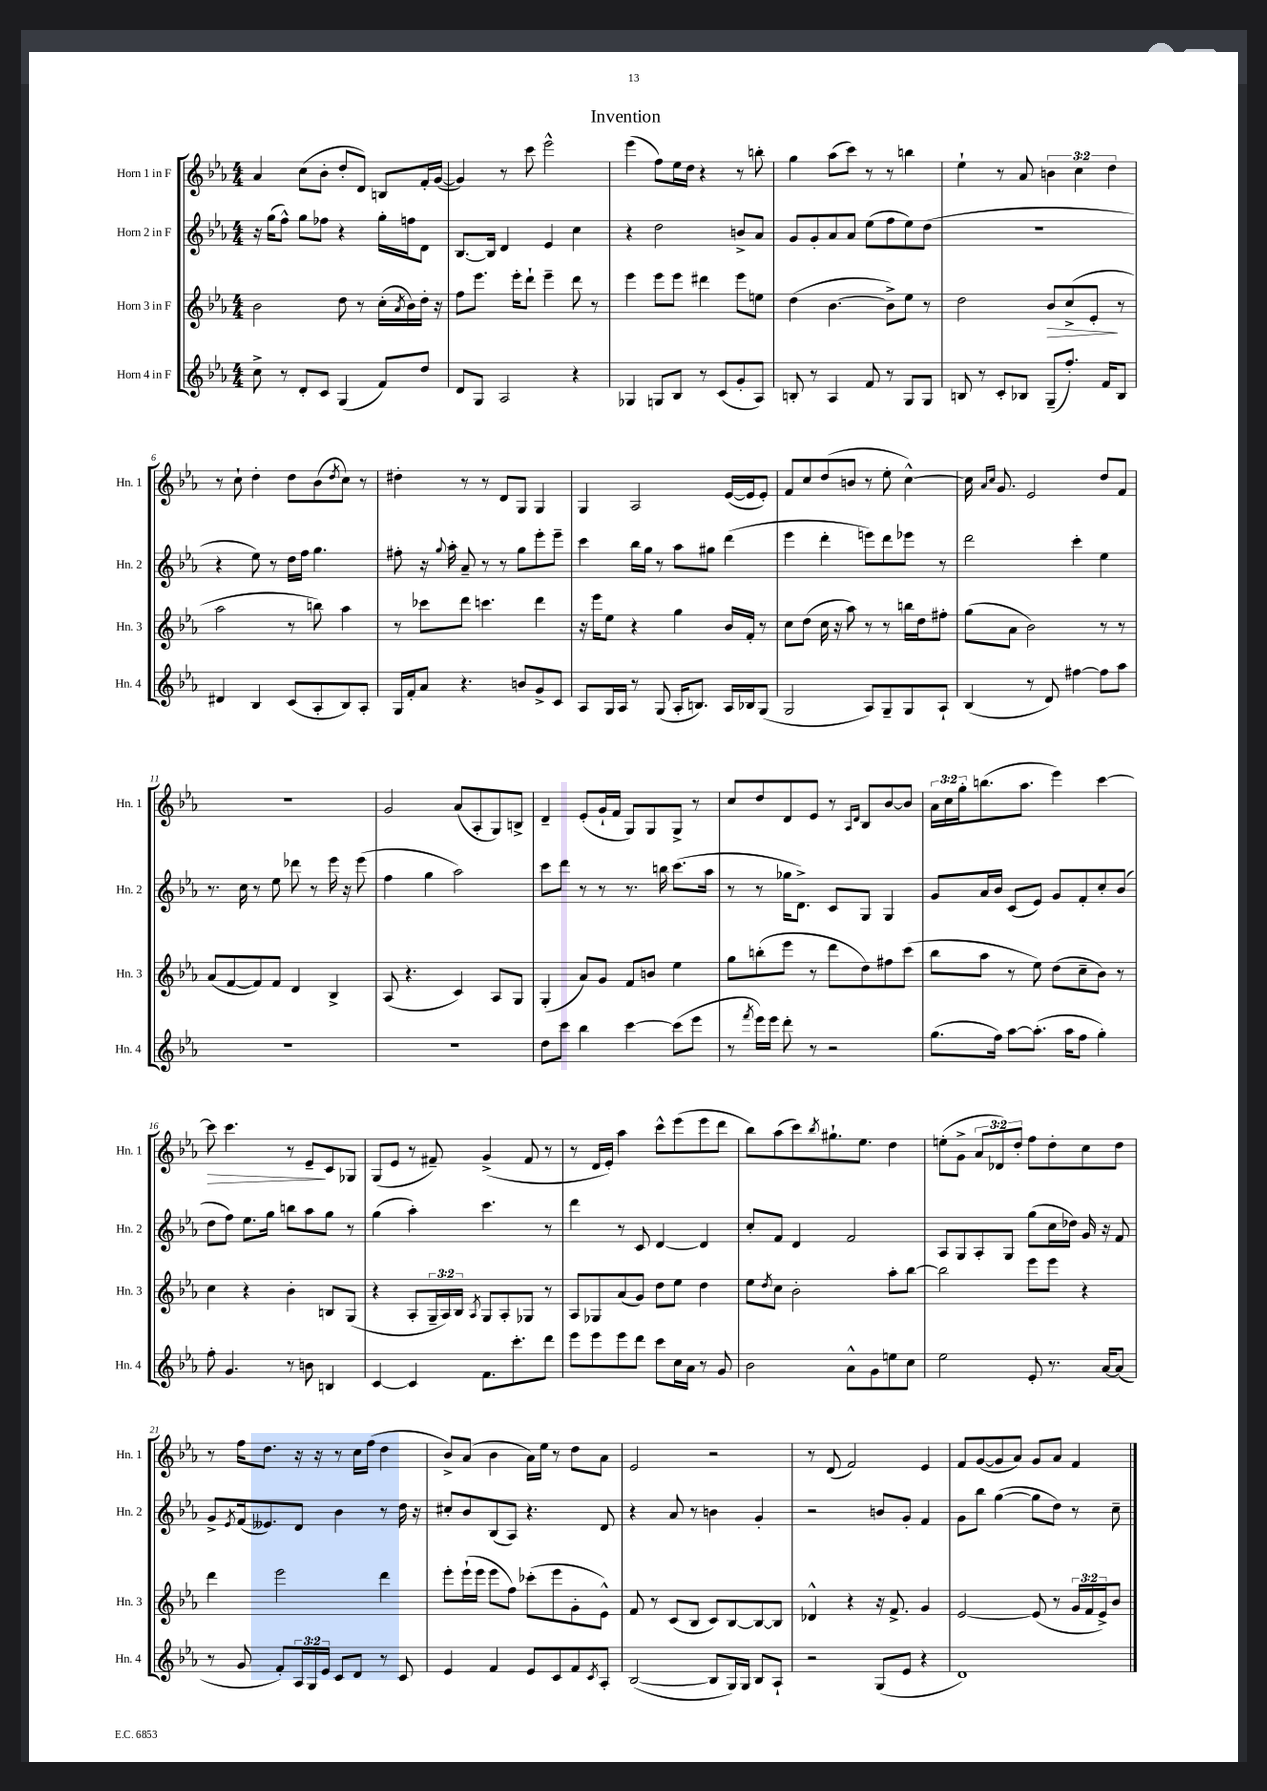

**kern	**kern	**dynam	**kern	**kern	**dynam
*part4	*part3	*part3	*part2	*part1	*part1
*staff4	*staff3	*staff3	*staff2	*staff1	*staff1
*I"Horn 4 in F	*I"Horn 3 in F	*	*I"Horn 2 in F	*I"Horn 1 in F	*
*I'Hn. 4	*I'Hn. 3	*	*I'Hn. 2	*I'Hn. 1	*
*clefG2	*clefG2	*	*clefG2	*clefG2	*
*k[b-e-a-]	*k[b-e-a-]	*	*k[b-e-a-]	*k[b-e-a-]	*
*M4/4	*M4/4	*	*M4/4	*M4/4	*
=1	=1	=1	=1	=1	=1
8cc^\	2b-\	.	16r	4a-/	.
.	.	.	(16gg\KL	.	.
8r	.	.	8ff^^\J)	.	.
8d'/L	.	.	8gg\L	(8cc\L	.
8c/J	.	.	8ff-X\J	8b-'\J	.
(4G/	8dd\	.	4r	8dd'/L	.
.	8r	.	.	8d/J)	.
8f/L)	(16cc'\LL	.	16gg'\LL	8Bn/L	.
.	8qa-/	.	.	.	.
.	16b-\)	.	16ffn\J	.	.
8dd/J	16dd'\JJ	.	8d\J	16f'/L	.
.	16r	.	.	([16g/JJ	.
=2	=2	=2	=2	=2	=2
8d/L	8ff\L	.	[8.B-/L	4g/])	.
8G/J	8.eee-\J	.	.	.	.
.	.	.	16B-/Jk]	.	.
2A-/	.	.	4d/	8r	.
.	16eee-'\KL	.	.	.	.
.	8ddd`\J	.	.	8ccc\	.
.	4eee-~\	.	4e-/	2eee-^^\	.
4r	8ddd\	.	4cc\	.	.
.	8r	.	.	.	.
=3	=3	=3	=3	=3	=3
4G-X/	4eee-\	.	4r	(4eee-\	.
8Gn/L	8eee-\L	.	2dd\	8ff\L)	.
8B-/J	8eee-\J	.	.	16ee-\L	.
.	.	.	.	16dd\JJ	.
8r	4ddd#X\	.	.	4r	.
(8c/L	.	.	.	.	.
8g'/	8eee-\L	.	8bn^/L	8r	.
8A-/J)	8een\J	.	8a-/J	8bbn'\	.
=4	=4	=4	=4	=4	=4
8Bn'/	(4dd\	.	8g/L	4gg\	.
8r	.	.	8g'/	.	.
4A-/	[4.b-\	.	8a-/	(8aa-\L	.
.	.	.	8a-/J	8ccc\J)	.
8f/	.	.	(8ee-\L	8r	.
8r	8b-^\L])	.	8ff\	8r	.
8G/L	8ee-\J	.	8ee-\)	4bbn\	.
8G/J	8r	.	(8dd\J	.	.
=5	=5	=5	=5	=5	=5
8Bn/	2dd\	.	1r	4ee-`\	.
8r	.	.	.	.	.
8c'/L	.	.	.	8r	.
8B-X/J	.	.	.	8a-/	.
!	!	!LO:HP:b	!	!	!
(8G~/L	8b-/L	>	.	6bn\	.
8.ff'/J)	(8cc^/	.	.	.	.
.	.	.	.	6cc\	.
.	8e-'/J	.	.	.	.
16f/KL	.	.	.	.	.
.	.	.	.	6dd\	.
8B-/J	8r	]	.	.	.
!!LO:LB:g=z
=6	=6	=6	=6	=6	=6
4d#X/	2aa-\	.	4r	8r	.
.	.	.	.	8cc`\	.
4B-/	.	.	8ee-\)	4dd'\	.
.	.	.	8r	.	.
(8c/L	8r	.	16dd\LL	8dd\L	.
.	.	.	16ff\JJ	.	.
8A-'/	8bbn\)	.	4.gg\	(8b-\	.
.	.	.	.	8qdd/	.
8B-/)	4aa-\	.	.	8cc\J)	.
8A-'/J	.	.	.	8r	.
=7	=7	=7	=7	=7	=7
16G/LL	8r	.	8ff#X'\	4dd#X'\	.
16f'/J	.	.	.	.	.
8a-/J	8ccc-X\L	.	16r	.	.
.	.	.	8qqgg/	.	.
.	.	.	16aa-'\	.	.
4.r	8ddd\J	.	8a-~/	8r	.
.	4.cccn\	.	8r	8r	.
.	.	.	8r	8d/L	.
8bn/L	.	.	8gg\L	8G/J	.
8g^/	4ddd\	.	8eee-'\	4G/	.
8c/J	.	.	8eee-~\J	.	.
=8	=8	=8	=8	=8	=8
8A-/L	16r	.	4ccc\	4G/	.
.	16eee-\KL	.	.	.	.
16G/L	8ee-\J	.	.	.	.
16A-/JJ	.	.	.	.	.
8r	4r	.	16bb-\LL	2A-/	.
.	.	.	16gg\JJ	.	.
(8G/	.	.	8r	.	.
16A-'/KL	4gg\	.	8aa-\L	.	.
8.Bn/J)	.	.	.	.	.
.	.	.	8gg#X\J	.	.
16A-/LL	16b-/LL	.	(4ddd\	([16e-/LL	.
16B-X/J	16f'/JJ	.	.	16e-/J]	.
(8G/J	8r	.	.	8e-'/J)	.
=9	=9	=9	=9	=9	=9
2G/	8cc\L	.	4eee-\	8f/L	.
.	(8dd\J	.	.	8cc/	.
.	16cc\	.	4ddd'\	(8dd/	.
.	16r	.	.	.	.
.	8aa-\)	.	.	8bn/J	.
8A-/L)	8r	.	8eeen\L)	8r	.
8G~/	8r	.	8ddd\	8ee-'\	.
8G/	16bbn\LL	.	8eee-X\J	[4cc^^\)	.
.	16dd\J	.	.	.	.
8A-`/J	8ff#X'\J	.	8r	.	.
=10	=10	=10	=10	=10	=10
(4B-/	(8gg\L	.	2ddd\	16cc\]	.
.	.	.	.	16qqa-/LL	.
.	.	.	.	16qqcc/JJ	.
.	.	.	.	8.g/	.
.	8a-\J	.	.	.	.
8r	2b-\)	.	.	2e-/	.
8d/)	.	.	.	.	.
[4ff#X\	.	.	4ccc'\	.	.
8ff#\L]	8r	.	4ee-\	8dd/L	.
8aa-\J	8r	.	.	8f/J	.
!!LO:LB:g=z
=11	=11	=11	=11	=11	=11
1r	(8a-/L	.	8.r	1r	.
.	[8f/	.	.	.	.
.	.	.	16cc\	.	.
.	8f/])	.	8r	.	.
.	8f/J	.	8ee-\	.	.
.	4d/	.	8ddd-X\	.	.
.	.	.	8r	.	.
.	4B-^/	.	16eee-\	.	.
.	.	.	16r	.	.
.	.	.	(8eee-\	.	.
=12	=12	=12	=12	=12	=12
1r	(8A-/	.	4ff\	2g/	.
.	4.r	.	.	.	.
.	.	.	4gg\	.	.
.	4c/)	.	2aa-\)	(8a-/L	.
.	.	.	.	8A-'/	.
.	8A-/L	.	.	8G/)	.
.	8G/J	.	.	8Bn^/J	.
=13	=13	=13	=13	=13	=13
8dd\L	(4G'/	.	8ccc\L	4d~/	.
8ccc\J	.	.	8ddd\J	.	.
4bb-\	8a-/L)	.	8r	(8e-'/L	.
.	8g/J	.	8r	16g`/L	.
.	.	.	.	16f/JJ	.
[4ccc\	8f/L	.	8.r	8G/L)	.
.	8bn/J	.	.	8G/	.
.	.	.	16bbn\	.	.
(8ccc\L]	4ee-\	.	(8.ccc\L	8G^/J	.
8eee-\J	.	.	.	8r	.
.	.	.	16aa-\Jk	.	.
=14	=14	=14	=14	=14	=14
8r	8gg\L	.	8r	8cc/L	.
8qfff/	.	.	.	.	.
16eee-\LL)	(8bbn'\	.	8r	8dd/	.
16eee-\JJ	.	.	.	.	.
8ddd'\	8eee-\J	.	16gg-X\KL	8d/	.
.	.	.	8.d^\J)	.	.
8r	8r	.	.	8e-/J	.
2r	8ddd\L	.	8c/L	8r	.
.	.	.	.	16qqA-/LL	.
.	.	.	.	16qqd/JJ	.
.	8dd\)	.	8G/J	8B-/L	.
.	8ff#X\	.	4G/	[8b-/	.
.	(8ccc\J	.	.	8b-/J]	.
=15	=15	=15	=15	=15	=15
(8.gg\L	8bb-\L	.	8g/L	24a-\LL	.
.	.	.	.	24cc\	.
.	.	.	.	24gg'\J	.
.	8aa-\J	.	16a-/L	(8.bbn\	.
16ff\Jk)	.	.	16b-/JJ	.	.
[8aa-\L	8r	.	(8c/L	.	.
.	.	.	.	8.aa-\J	.
(8.aa-'\J]	8ee-\)	.	8e-/J)	.	.
.	(8dd\L	.	8g/L	4eee-\)	.
16aa-\KL	.	.	.	.	.
8ff\J	8cc~\	.	8f'/	.	.
4gg'\)	8b-\J)	.	8cc'/	[4ccc\	.
.	8r	.	(8b-/J	.	.
!!LO:LB:g=z
=16	=16	=16	=16	=16	=16
!	!	!	!	!	!LO:HP:b
8ff'\	4cc\	.	8dd\L	8ccc\]	>
4.g/	.	.	8ff\J)	4.ccc\	.
.	4r	.	8.ee-\L	.	.
.	.	.	16gg\Jk	.	.
8r	4b-'\	.	8bbn\L	8r	.
8bn\	.	.	8aa-\	8e-~/L	.
4Bn/	8Bn/L	.	8gg\J	8c/	]
.	(8G/J	.	8r	8G-X/J	.
=17	=17	=17	=17	=17	=17
[4c/	4r	.	(4gg\	(8G/L	.
.	.	.	.	8e-/J	.
4c/]	8A-'/L	.	4aa-'\)	8r	.
.	24G~/L	.	.	8f#X~/)	.
.	24A-/)	.	.	.	.
.	24B-/JJ	.	.	.	.
.	8qA-/	.	.	.	.
8.f\L	8G/L	.	4.ccc\	(4g^/	.
.	8A-'/	.	.	.	.
8.ccc'\	.	.	.	.	.
.	8G-X/J	.	.	8f#/	.
8ddd\J	8r	.	8r	8r	.
=18	=18	=18	=18	=18	=18
8eee-\L	8A-/L	.	4ddd\	8r	.
8eee-\	8G-X/	.	.	16d/LL	.
.	.	.	.	16e-'/JJ)	.
8eee-\	(8a-/	.	8r	4aa-\	.
8ddd\J	8g/J)	.	8c/	.	.
8ccc\L	8dd\L	.	[4d/	8ccc^^\L	.
16cc\L	8ee-\J	.	.	(8eee-\	.
16a-\JJ	.	.	.	.	.
8r	4dd\	.	4d/]	8eee-\	.
8g/	.	.	.	8ddd\J	.
=19	=19	=19	=19	=19	=19
2b-\	8ee-\L	.	8cc'/L	8bb-\L)	.
.	8qdd/	.	.	.	.
.	8cc\J	.	8f/J	(8aa-\	.
.	2b-'\	.	4d/	8ccc\)	.
.	.	.	.	8qbb-/	.
.	.	.	.	8.gg#X`\	.
8a-^^\L	.	.	2f/	.	.
.	.	.	.	8.ee-\J	.
8g\	.	.	.	.	.
8een\	8aa-'\L	.	.	4dd\	.
8cc\J	[8bb-\J	.	.	.	.
=20	=20	=20	=20	=20	=20
2ee-\	2bb-\]	.	8A-/L	(8een'\L	.
.	.	.	8G/	8g^\J	.
.	.	.	8A-'/	12a-/L	.
.	.	.	.	12d-X/)	.
.	.	.	8G/J	.	.
.	.	.	.	12dd'/J	.
8e-'/	8eee-\L	.	(8gg\L	8ff\L	.
8.r	8eee-\J	.	16cc\L	8dd'\	.
.	.	.	16dd-X\JJ)	.	.
.	4r	.	16g/	8cc\	.
[16a-/KL	.	.	16r	.	.
(8a-/J]	.	.	8f/	8dd\J	.
!!LO:LB:g=z
=21	=21	=21	=21	=21	=21
8r	4ddd\	.	8g^/L	8r	.
.	.	.	8qe-/	.	.
8g/	.	.	(16f/k	16ff\KL	.
.	.	.	8.e--X/)	8.dd\J	.
8f'/L)	2eee-\	.	.	.	.
24A-/L	.	.	8d/J	16r	.
24G/	.	.	.	.	.
.	.	.	.	16r	.
24e-/JJ	.	.	.	.	.
8c/L	.	.	4b-\	8r	.
8d/J	.	.	.	16cc\LL	.
.	.	.	.	(16ff\JJ	.
8r	4ddd\	.	8r	4dd\	.
8c/	.	.	16dd\	.	.
.	.	.	16r	.	.
=22	=22	=22	=22	=22	=22
4e-/	8eee-'\L	.	8cc#X'/L	8b-^/L)	.
.	(16eee-`\L	.	8b-/	(8a-/J	.
.	16eee-\JJ	.	.	.	.
4f/	8eee-\L	.	(8B-/	4b-\	.
.	8ff\J)	.	8A-/J)	.	.
8e-/L	(8ccc-X'\L	.	4.r	16a-\LL)	.
.	.	.	.	16ee-\JJ	.
8c/	8eee-\	.	.	8r	.
8f/	8g'\	.	.	8dd\L	.
8qc/	.	.	.	.	.
8A-'/J	8e-^^\J)	.	8d/	8a-\J	.
=23	=23	=23	=23	=23	=23
([2B-/	8f/	.	4r	2e-/	.
.	8r	.	.	.	.
.	(8c/L	.	8a-/	.	.
.	8B-/J	.	8r	.	.
8B-/L]	8c/L)	.	4bn\	2r	.
16G/L)	[8B-/	.	.	.	.
16G/JJ	.	.	.	.	.
8B-/L	8B-/_	.	4g'/	.	.
8A-`/J	8B-/J]	.	.	.	.
=24	=24	=24	=24	=24	=24
2r	4d-X^^/	.	2r	8r	.
.	.	.	.	(8d/	.
.	4r	.	.	2f/)	.
(8G/L	16r	.	8bn/L	.	.
.	8.f^/	.	.	.	.
8e-/J	.	.	8g'/J	.	.
4r	4g/	.	4f/	4e-/	.
=25	=25	=25	=25	=25	=25
1d)	[2e-/	.	8g\L	8f/L	.
.	.	.	8bb-\J	([8g/	.
.	.	.	([4gg\	8g/]	.
.	.	.	.	8a-/J)	.
.	(8e-/]	.	8gg\L]	8g/L	.
.	8r	.	8dd\J)	8a-/J	.
.	24g/LL	.	8r	4f/	.
.	24f/	.	.	.	.
.	24e-^/J)	.	.	.	.
.	8b-/J	.	8cc~\	.	.
==	==	==	==	==	==
*-	*-	*-	*-	*-	*-
